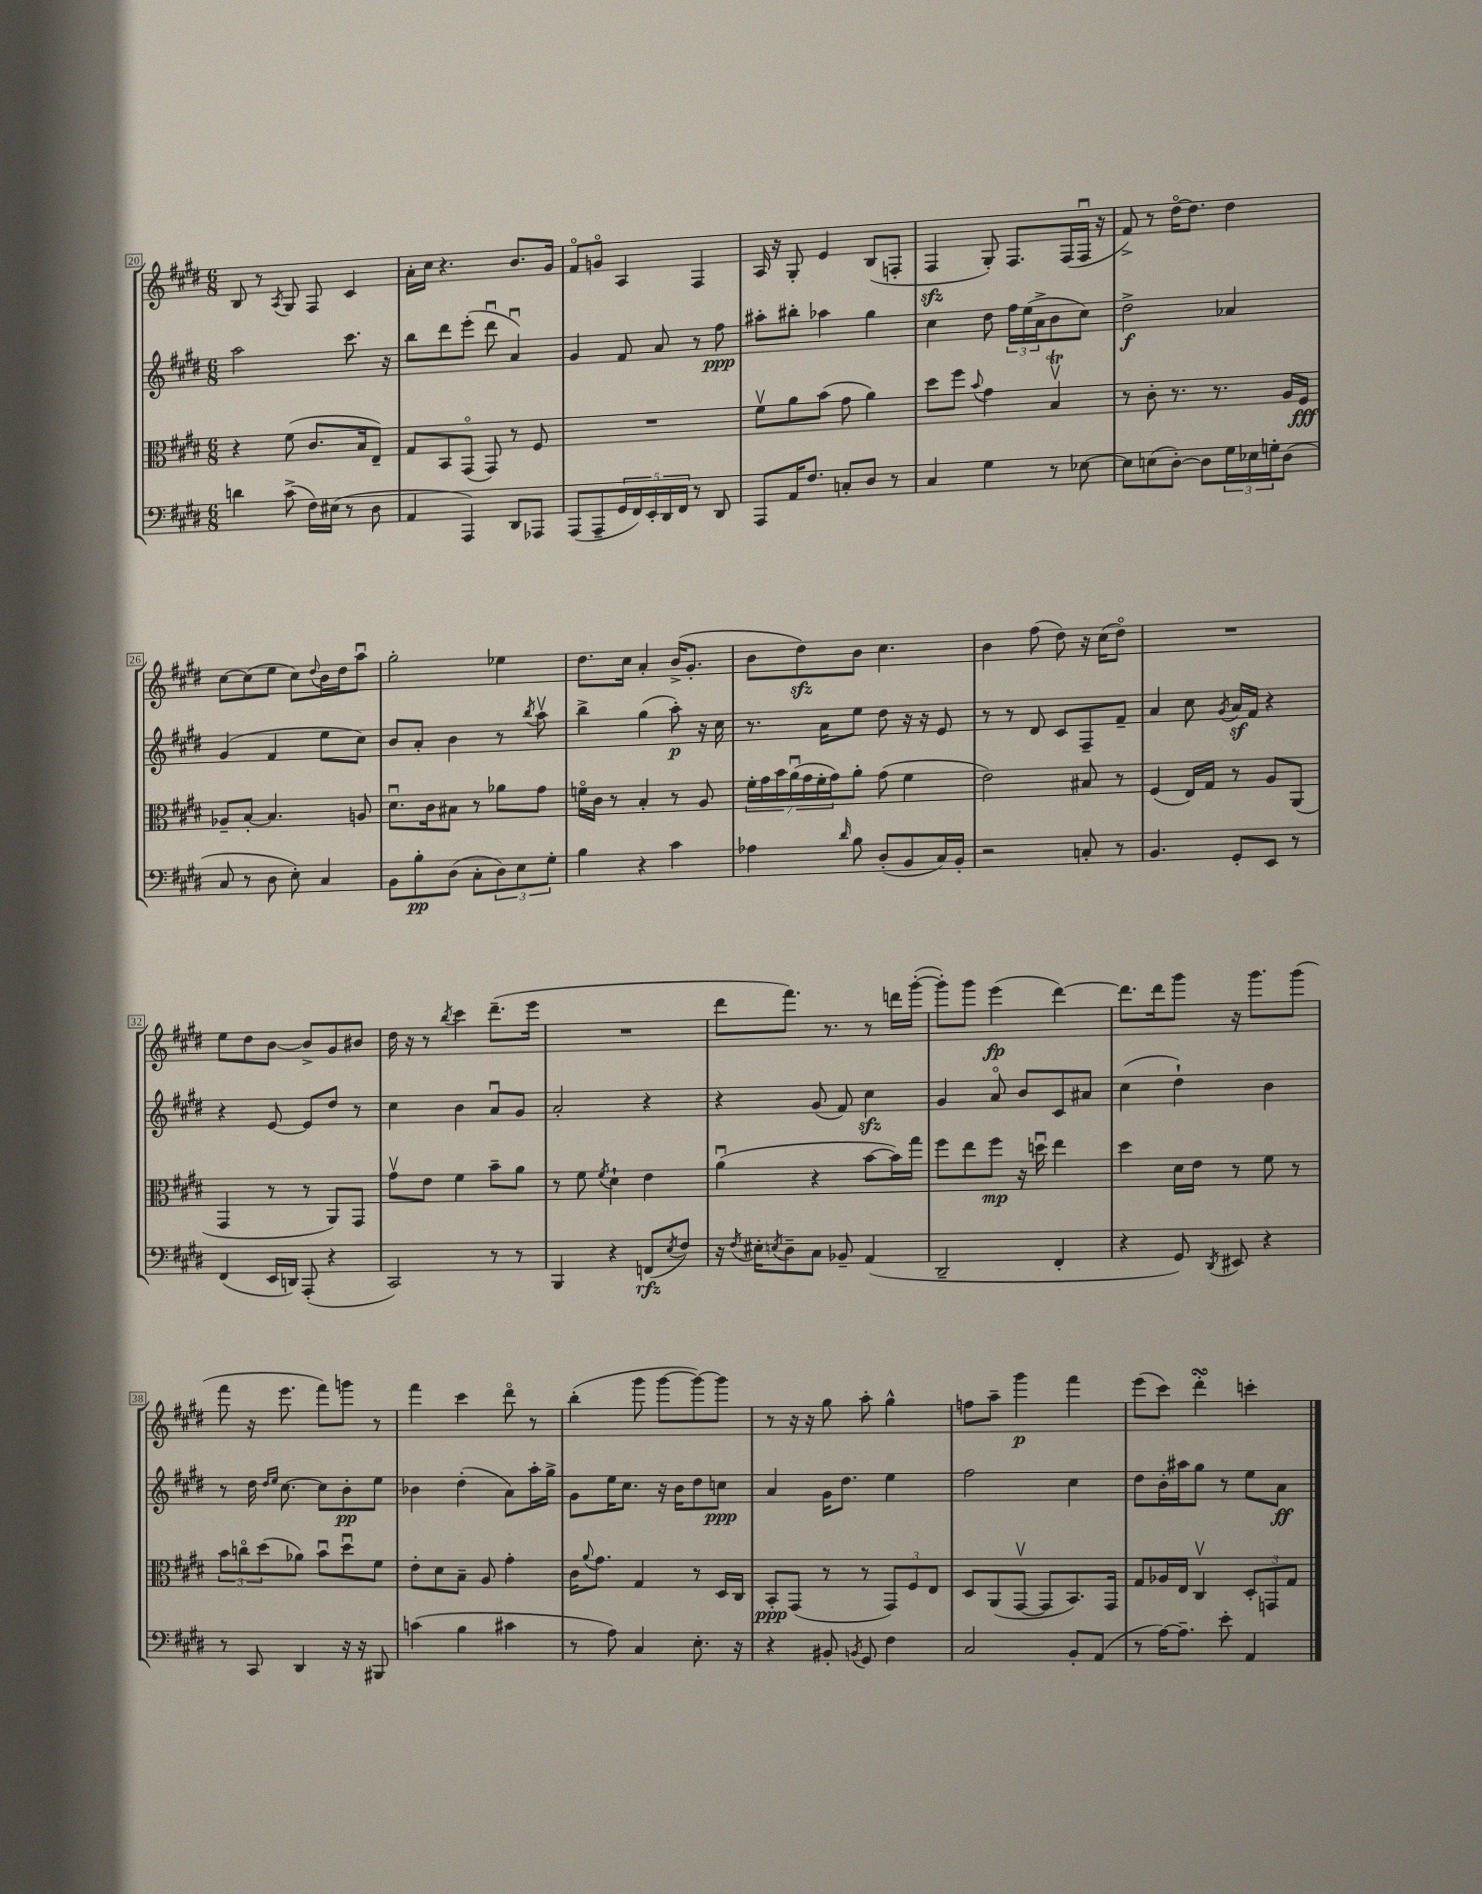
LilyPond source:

<<
\new StaffGroup <<
\new Staff = "s0" {
    \clef treble \key e \major \numericTimeSignature \time 6/8
    b8 r8 \acciaccatura { a8 } gis8 fis8 cis'4 |
    a'16-. cis''16 r4. b'8. gis'16 |
    fis'8\flageolet g'8\flageolet a4 fis4 |
    a16 r16 gis8-. e'4 b8( f8-. |
    fis4\sfz gis8-.) fis8. fis16( fis16\downbow r16 |
    fis'8->) r8 dis''16~\flageolet dis''8. dis''4 |
    cis''8~ cis''8( e''8 cis''8) \appoggiatura { dis''8 } b'16 dis''16 a''8\downbow |
    gis''2-. ees''4 |
    dis''8. cis''16 a'4-. b'16->( gis'8.-. |
    b'8 dis''8\sfz) b'8 cis''4. |
    b'4 fis''8( dis''8) r16 cis''16( dis''8\flageolet) |
    R2. |
    e''8 dis''8 b'8~ b'8-> gis'8 bis'8 |
    dis''16 r16 r8 \acciaccatura { b''8 } cis'''4 dis'''8.--( e'''16 |
    R2. |
    dis'''8 fis'''8.) r8. r8 d'''16 gis'''16~-.( |
    gis'''8-.) gis'''8 e'''4\fp( dis'''4~) |
    dis'''8. dis'''16 gis'''8 r16 gis'''8. gis'''8( |
    fis'''8 r16 e'''8. fis'''8) g'''8 r8 |
    fis'''4 cis'''4 dis'''8\flageolet r8 |
    b''4-.( gis'''8 gis'''8~ gis'''8~) gis'''8 |
    r8 r16 r16 gis''8 a''8-. gis''4-^ |
    f''8 a''8-- gis'''4\p fis'''4 |
    e'''8( cis'''8) dis'''4-.\turn c'''4-. \bar "|." |
}
\new Staff = "s1" {
    \clef treble \key e \major \numericTimeSignature \time 6/8
    a''2 cis'''8. r16 |
    b''8 dis'''8 e'''8-.( dis'''8\downbow a'4\downbow) |
    gis'4 fis'8 a'8 r8 fis''8\ppp |
    ais''8-. bis''8-. aes''4 gis''4 |
    cis''4 dis''8 \tuplet 3/2 { fis''16 e''16( a'16-> } b'8 cis''8) |
    dis''2->\f aes'4 |
    gis'4( fis'4 e''8 cis''8) |
    b'8 a'8-. b'4 r8 \acciaccatura { b''8 } a''8\upbow |
    b''4-> gis''4( a''8-.\p) r16 cis''16 |
    r8. a'16 e''8 dis''8 r16 r16 e'8 |
    r8 r8 dis'8 cis'8 fis8-- fis'8-- |
    a'4 cis''8 \acciaccatura { gis'8 } a'16\sf fis'16 r4 |
    r4 e'8~ e'8 dis''8 r8 |
    cis''4 b'4 a'8\downbow gis'8 |
    a'2-. r4 |
    r4 gis'8( fis'8) cis''4\sfz |
    gis'4 a'8\flageolet b'8 cis'8 ais'8 |
    cis''4( dis''4-!) b'4 |
    r8 dis''16 \grace { dis''16 e''16 } cis''8.~ cis''8 b'8-.\pp e''8 |
    bes'4 dis''4-.( a'8) a''16-. gis''16-> |
    gis'8 e''16 cis''8. r16 b'16 dis''8 c''8\ppp |
    a'4 gis'16 dis''8. e''4 |
    fis''2 cis''4 |
    dis''8 b'16-. ais''16 gis''8 r8 e''8 a'8\ff \bar "|." |
}
\new Staff = "s2" {
    \clef alto \key e \major \numericTimeSignature \time 6/8
    r4 fis'8( cis'8. b16 e8--) |
    gis8 b,8 gis,8\flageolet( gis,8) r8 fis8 |
    R2. |
    fis'8\upbow a'8 b'8( gis'8 a'4) |
    dis''8 fis''8 \appoggiatura { b'8 } gis'4 b4\upbow\trill |
    r8 cis'8-. r8. r8. a16 fis16\fff |
    aes8-- b8~-. b4. a8 |
    dis'8.\downbow cis'16 bis8 r8 aes'8 gis'8 |
    f'16\flageolet cis'16 r8 b4-. r8 a8 |
    \tuplet 7/4 { fis'16-. gis'16 b'16 a'16\downbow( gis'16 fis'16-. gis'16) } a'8-. gis'8( fis'4 |
    e'2) bis8 r8 |
    fis4( e16) gis16 r8 a8 a,8( |
    gis,4 r8 r8 a,8) gis,8 |
    gis'8\upbow e'8 fis'4 b'8-- a'8 |
    r8 fis'8 \acciaccatura { fis'8 } dis'4-! e'4 |
    a'4\downbow( r4 b'8~ b'16) gis''16 |
    fis''8 e''8 fis''8\mp r16 d''16\downbow e''4 |
    dis''4 dis'16 e'16 r8 fis'8 r8 |
    \tuplet 3/2 { b'8 c''8\flageolet dis''8( } aes'8) b'8\downbow dis''8\downbow fis'8 |
    e'8-. dis'8 b8-- a8 gis'4-. |
    cis'16 \appoggiatura { a'8 } gis'8. gis4 r8 dis16 cis16 |
    b,8-.\ppp gis,8( r8 r8 \tuplet 3/2 { gis,8) fis8 e8 } |
    dis8 a,8( gis,8~\upbow gis,8 b,8.) gis,16 |
    gis8 aes16 e16 cis4\upbow \tuplet 3/2 { dis8-. g,8 gis8 } \bar "|." |
}
\new Staff = "s3" {
    \clef bass \key e \major \numericTimeSignature \time 6/8
    d'4 cis'8->( fis16) eis16( r8 dis8 |
    a,4 a,,4) dis,8 aes,,8 |
    a,,8( a,,8-- \tuplet 5/4 { gis,16 fis,16) e,16-. dis,16 fis,16 } r8 dis,8 |
    a,,8 a,16 fis8. c8-. dis8 r8 |
    cis4 gis4 r8 ees8~ |
    ees8 e8( dis8~-.) dis8 \tuplet 3/2 { gis16 ees16 g16-. } dis8( |
    cis8 r8 dis8 e8-.) cis4 |
    b,8 b8-.\pp dis8( cis8-. \tuplet 3/2 { dis8) e8 gis8-. } |
    b4 r4 cis'4 |
    aes4 \grace { dis'16 } b8 dis8-.( b,8 cis16) b,16-. |
    r2 c8-. r8 |
    b,4. gis,8-. e,8 r8 |
    fis,4( e,16 d,16) a,,8-.( r4 |
    cis,2) r8 r8 |
    b,,4 r4 f,8\rfz( \acciaccatura { e8 } fis8) |
    r16 \acciaccatura { fis8 } eis16-. \acciaccatura { e8 } dis8-- cis8 bes,8-- a,4( |
    dis,2-- fis,4-. |
    r4 gis,8) \acciaccatura { dis,8 } eis,8 r4 |
    r8 cis,8 dis,4 r16 r16 bis,,8 |
    c'4( b4 cis'4 |
    r8 a8) cis4 e8.-. r16 |
    r4 bis,8-. \acciaccatura { b,8 } gis,8 fis4 |
    cis2 b,8-. a,8( |
    r8 a16~) a8.-- e'8-. a,4 \bar "|." |
}
>>
>>
\layout { \context { \Score currentBarNumber = #20 \override BarNumber.stencil = #(make-stencil-boxer 0.1 0.3 ly:text-interface::print) } }
